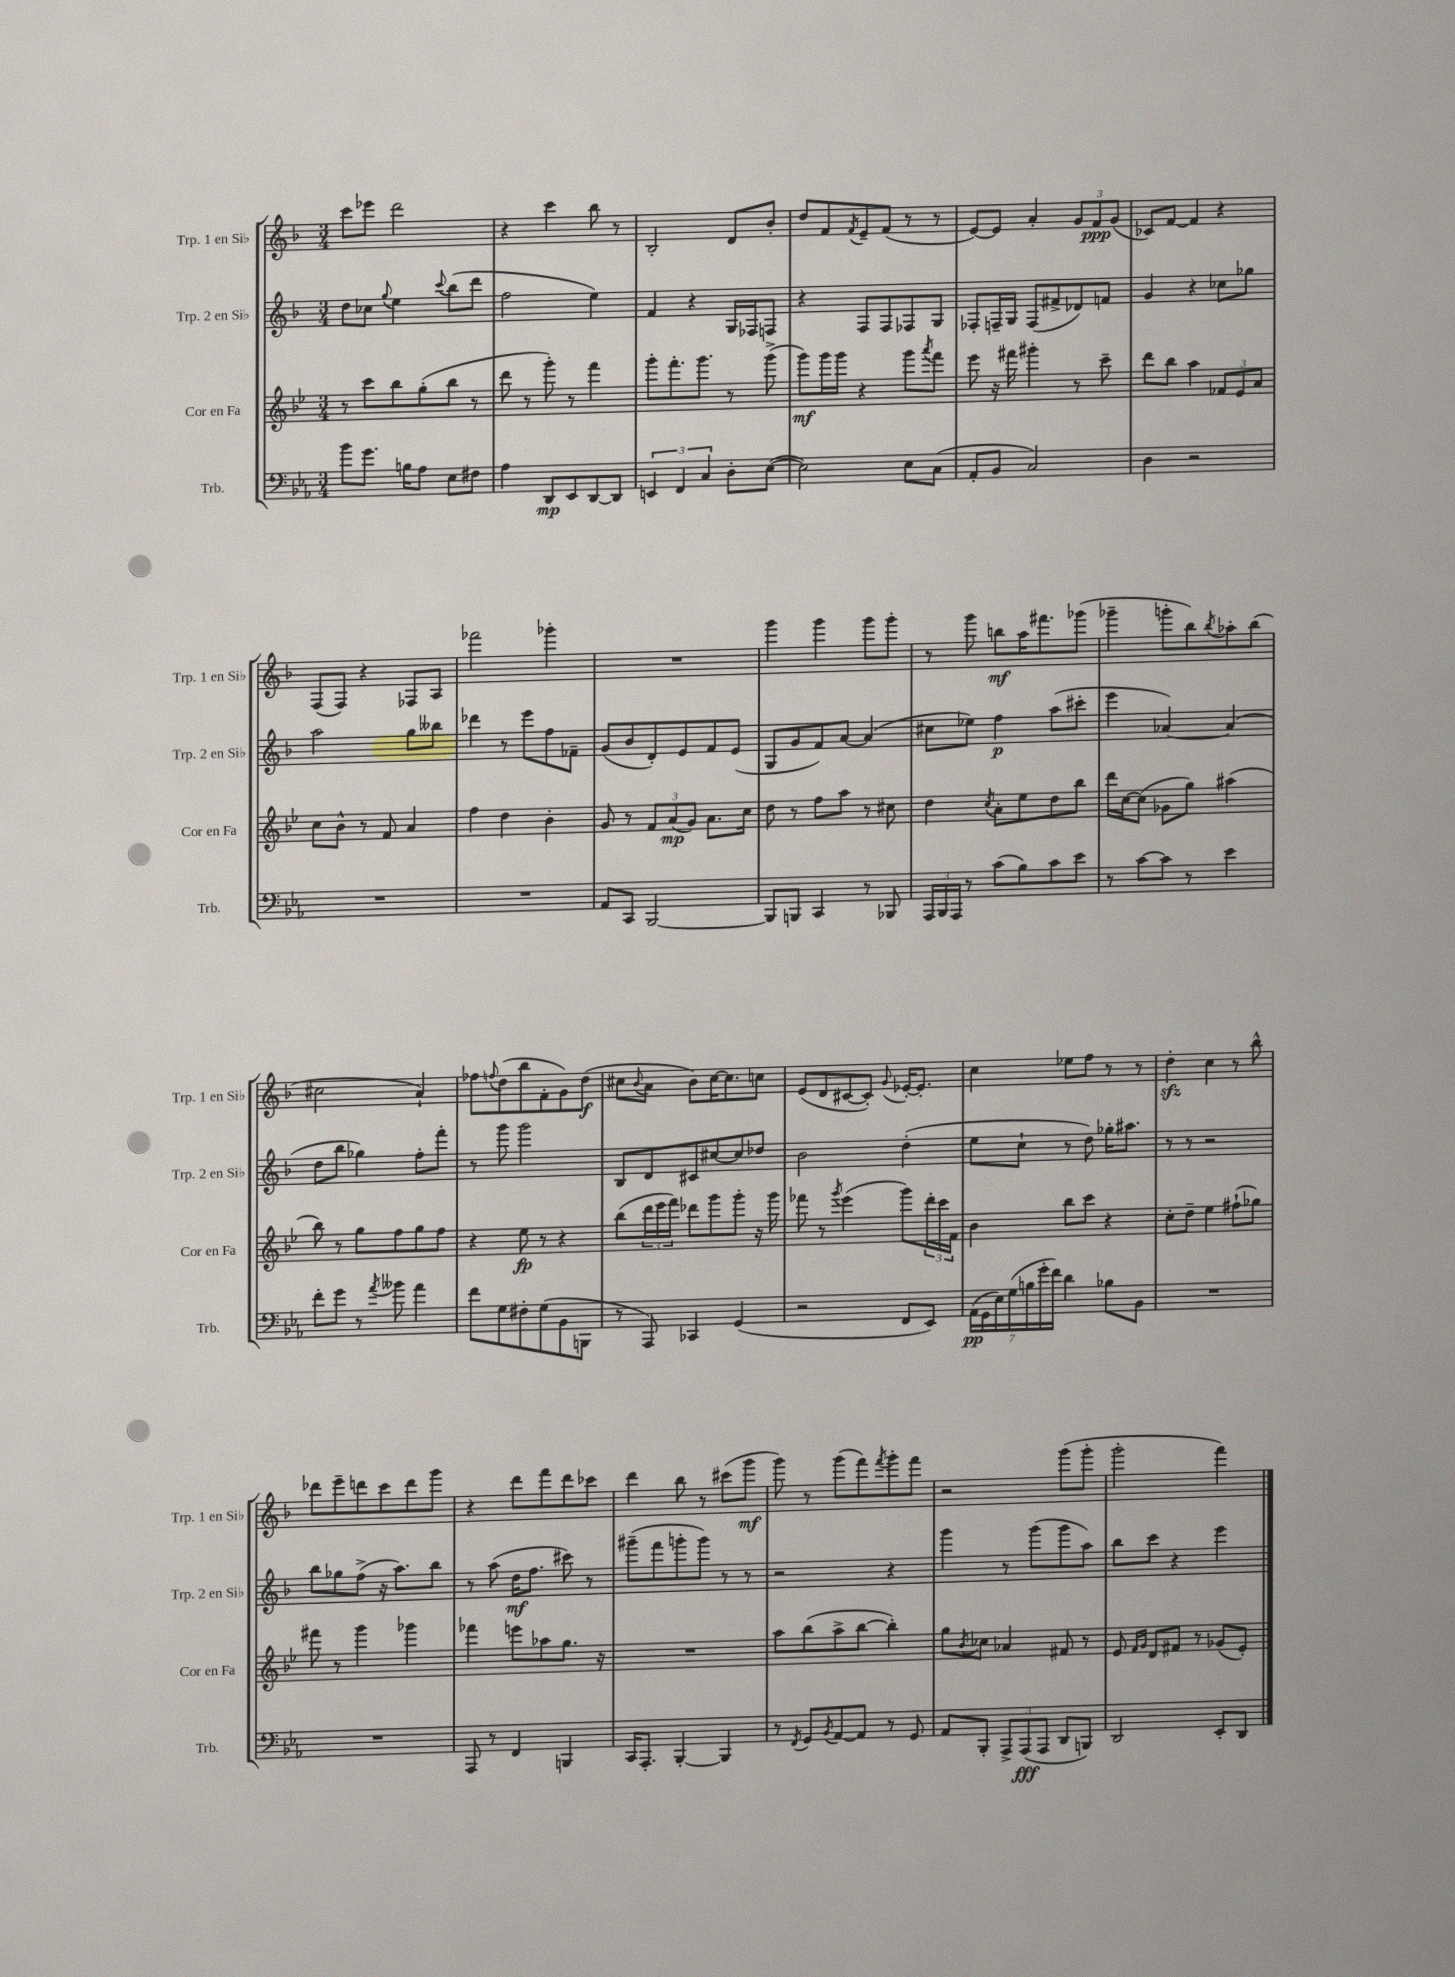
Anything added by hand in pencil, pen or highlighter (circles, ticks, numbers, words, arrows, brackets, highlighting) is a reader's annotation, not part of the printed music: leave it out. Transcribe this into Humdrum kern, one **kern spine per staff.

**kern	**kern	**kern	**kern
*staff4	*staff3	*staff2	*staff1
*clefF4	*clefG2	*clefG2	*clefG2
*k[b-e-a-]	*k[b-e-]	*k[b-]	*k[b-]
*M3/4	*M3/4	*M3/4	*M3/4
8b-	8r	8dd	8ccc
8.g	8ccc	8cc-	8eee-
.	.	8qqgg	.
.	8bb-	4ee	2ddd
16B	.	.	.
8A-	(8gg'	.	.
.	.	8qqccc	.
8E-	8bb-	(8bb-	.
8F#	8r	8ddd	.
=	=	=	=
4A-	8ddd	2ff	4r
.	8r	.	.
8DD	8ggg')	.	4ccc
8EE-	8r	.	.
[8DD	4fff	4ee)	8bb-
8DD]	.	.	8r
=	=	=	=
6EE	8ggg'	4f	2B-'
.	8.fff'	.	.
6FF	.	.	.
.	.	4r	.
.	8.ggg	.	.
6C	.	.	.
8D'	8r	16G	8d
.	.	16F-	.
([8E-	(8ggg^	8F	8b-'
=	=	=	=
2E-])	8ggg)	4r	8dd
.	16ggg	.	8f
.	16ggg	.	.
.	.	.	8qf
.	4r	8F	8e~
.	.	8F	(8f
8E-	8ggg	8F-	8r
.	8qaaa	.	.
(8C	8fff	8G	8r
=	=	=	=
8AA-'	8eee-	8F-'	[8e)
8BB-	16r	16F~	8e]
.	16fff#	16G	.
2C)	4ggg#'	(8F	4a'
.	.	8f#^	.
.	8r	8d-)	12g
.	.	.	12f
.	8ccc~	8f	.
.	.	.	(12g
=	=	=	=
4D	8ddd	4g	8c-)
.	8bb-	.	[8f
2r	4aa	4r	4f]
.	12f-	8cc-	4r
.	12e-	.	.
.	.	8gg-	.
.	12a	.	.
=	=	=	=
2.r	8cc	2aa	(8F
.	8b-^^	.	8F)
.	8r	.	4r
.	8f	.	.
.	4a	8gg	8F-
.	.	8bb--	8A
=	=	=	=
2.r	4ff	4ddd-	2fff-
.	4dd	8r	.
.	.	8eee	.
.	4b-'	8ff	4ggg-'
.	.	8f-~	.
=	=	=	=
8AA-	8g	(8g	2.r
8CC	8r	8b-	.
[2BBB-	12f	8d')	.
.	(12a	.	.
.	.	8e	.
.	12g)	.	.
.	8.a	8f	.
.	.	(8e	.
.	16cc	.	.
=	=	=	=
8BBB-]	8dd	8G	4ggg
8BBB	8r	8g	.
4CC	8ff	8f)	4ggg
.	8aa	[8a	.
8r	8r	(4a]	8ggg
8BBB-	8cc#	.	8ggg'
=	=	=	=
24AAA-	4dd	8cc#	8r
24BBB-	.	.	.
24AAA-	.	.	.
8r	.	8ee-)	8ggg
.	8qcc	.	.
(8c	8a'	4ff	8bb
8B-)	8ee-	.	16aa
.	.	.	8.fff#
8c	8dd	(8aa	.
8e-	8bb-	8ccc#'	(8ggg-
=	=	=	=
8r	16ddd	4eee	4ggg-~
.	[16cc	.	.
[8c	(8cc]	.	.
8c]	8g-	[4a-)	8ggg'
8r	8gg)	.	8bb-)
.	.	.	8qbb-
4e-	(4aa#	(4a-]	8aa-'
.	.	.	(8bb-
=	=	=	=
8f'	8bb-)	8dd	2cc#
8g	8r	8bb-	.
8r	8gg	4gg-)	.
8qa-	.	.	.
8b--	8ff	.	.
4a-	8gg	8ff'	4a`)
.	8ff	8fff'	.
=	=	=	=
8f	4r	8r	8ff-
.	.	.	8qqff
8G	.	8ggg	(8dd
8F#'	8ee-	2ggg	8bb-
(8G	8r	.	8f'
8BB-	4r	.	8g)
8BBB	.	.	(8dd
=	=	=	=
8r	(8bb-	8B-	8cc#
.	.	.	8qqb-
8AAA-)	24ddd	8d	8a
.	24eee-	.	.
.	24fff)	.	.
4CC-	8ddd-	8c#	8b-)
.	8ggg	[8cc#	[16cc#
.	.	.	8.cc#]
(4GG	8ggg'	8cc#]	.
.	16r	8dd-	8cc
.	16ggg	.	.
=	=	=	=
2r	8fff-	2b-	(8e
.	8r	.	8d
.	8qggg	.	.
.	(4eee-	.	[8c#
.	.	.	8c#'])
.	.	.	8qqg
8FF	8ggg)	(4dd'	[16e-'
.	.	.	8.e-']
8EE-)	24ddd'	.	.
.	24ccc	.	.
.	24f	.	.
=	=	=	=
(28AA-	4b-	8ee	4cc
28GG	.	.	.
28E-)	.	.	.
(28G	.	.	.
.	.	8cc`	.
28B	.	.	.
28g'	.	.	.
28f)	.	.	.
4d	8bb-	8r	8ee-
.	8ccc	8dd)	8ff
8B-	4r	16gg-'	8r
.	.	8.aa#	.
8BB-	.	.	8r
=	=	=	=
2.r	8cc'	8r	4dd'
.	8dd~	8r	.
.	4ee-	2r	4cc
.	(8ff#`	.	8r
.	8gg-)	.	8bb-^^
=	=	=	=
2.r	8fff#	8bb-	8ddd-
.	8r	8gg-	8eee~
.	4ggg	(8ff^	8ddd
.	.	16r	8ccc
.	.	8.aa)	.
.	4ggg-	.	8ddd
.	.	8bb-	8ggg
=	=	=	=
8AAA-	4fff-	8r	4r
8r	.	(8aa	.
4FF	8eee	16dd	8ddd
.	.	8.ff	.
.	8aa-	.	8fff
4BBB	8.gg	8ccc#)	8ddd
.	.	8r	8ccc-
.	16r	.	.
=	=	=	=
16CC	2.r	(8ggg#~	4ddd
8.AAA-'	.	.	.
.	.	8fff	.
[4BBB-'	.	8ggg'	8bb-
.	.	8ggg)	8r
4BBB-]	.	8r	(8ccc#
.	.	8r	8ggg
=	=	=	=
8r	8aa	2r	8ggg)
8qFF	.	.	.
8GG	(8bb-	.	8r
8qBB-	.	.	.
[8AA-	8aa^	.	(8ggg
8AA-]	[8bb-	.	8fff)
.	.	.	8qfff
8r	4bb-'])	4r	8ggg'
8GG	.	.	8fff
=	=	=	=
8AA-	8gg	4ggg	2r
.	8qb-	.	.
8BBB-'	8cc-	.	.
12AAA-^	4a-	8r	.
(12AAA-	.	.	.
.	.	(8ggg	.
12AAA-	.	.	.
8DD	8f#	8ggg	(8ggg
8BBB)	8r	8aa)	8ggg'
=	=	=	=
2DD	8e-	8bb-	2ggg'
.	16qqf	.	.
.	16qqg	.	.
.	8d	8ccc	.
.	8f#	4r	.
.	8r	.	.
8EE-'	(8g-	4eee	4fff)
8DD	8e-')	.	.
==	==	==	==
*-	*-	*-	*-
